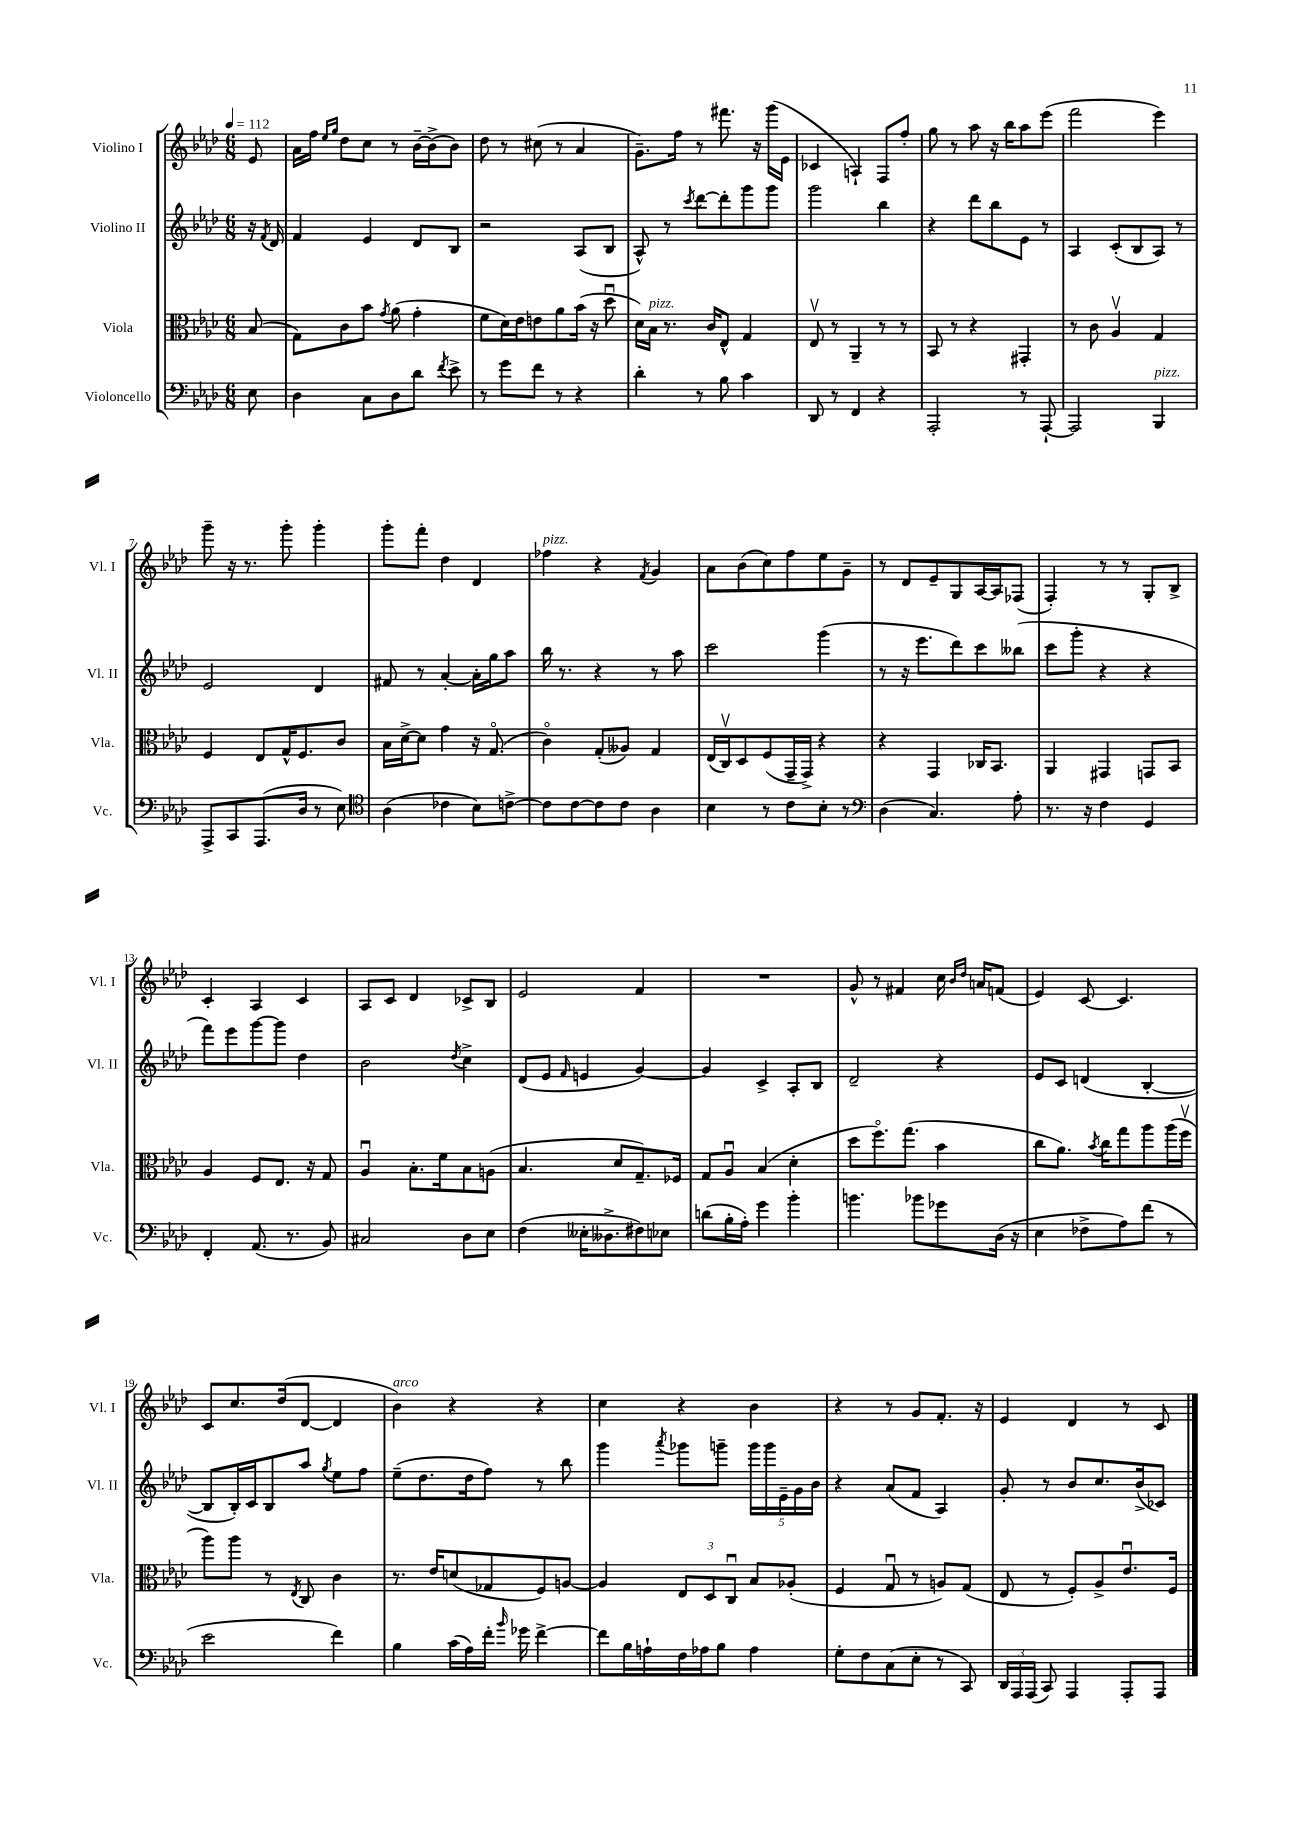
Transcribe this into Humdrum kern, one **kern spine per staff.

**kern	**kern	**kern	**kern
*staff4	*staff3	*staff2	*staff1
*clefF4	*clefC3	*clefG2	*clefG2
*k[b-e-a-d-]	*k[b-e-a-d-]	*k[b-e-a-d-]	*k[b-e-a-d-]
*M6/8	*M6/8	*M6/8	*M6/8
*MM112	*MM112	*MM112	*MM112
8E-	(8B-	16r	8e-
.	.	8qf	.
.	.	16d-	.
=	=	=	=
4D-	8G)	4f	16a-
.	.	.	16ff
.	.	.	16qqee-
.	.	.	16qqgg
.	8c	.	8dd-
8C	8b-	4e-	8cc
.	8qg	.	.
8D-	(8a-	.	8r
8d-	4g'	8d-	[16b-~
.	.	.	(16b-^]
8qf	.	.	.
8e-^	.	8B-	8b-)
=	=	=	=
8r	8f	2r	8dd-
8g	16d-)	.	8r
.	16e-	.	.
8f	8e	.	(8cc#
8r	8a-	.	8r
4r	(16b-	(8A-	4a-
.	16r	.	.
.	8dd-u	8B-	.
=	=	=	=
4d-'	16d-)	8A-^^)	8.g~)
.	16B-	.	.
.	8.r	8r	.
.	.	.	16ff
.	.	8qccc	.
8r	.	[8ddd-	8r
.	16c	.	.
8B-	8E-^^	8ddd-']	8.fff#
4c	4G	8ggg	.
.	.	.	16r
.	.	8ggg	(16ggg
.	.	.	16e-
=	=	=	=
8DD-	8E-v	2ggg	4c-
8r	8r	.	.
4FF	4AA-~	.	4A`)
4r	8r	4bb-	8F
.	8r	.	8ff'
=	=	=	=
2AAA-'	8BB-	4r	8gg
.	8r	.	8r
.	4r	8ddd-	8aa-
.	.	8bb-	16r
.	.	.	16bb-
8r	4GG#'	8e-	8aa-
[8AAA-`	.	8r	(8eee-
=	=	=	=
2AAA-]	8r	4A-	2fff
.	8c	.	.
.	4A-v	(8c'	.
.	.	8B-	.
4BBB-	4G	8A-)	4eee-)
.	.	8r	.
=	=	=	=
8AAA-^	4F	2e-	8ggg~
8CC	.	.	16r
.	.	.	8.r
(8.AAA-	8E-	.	.
.	16G^^	.	8ggg'
16D-	8.F	.	.
8r	.	4d-	4ggg'
8E-)	8c	.	.
=	=	=	=
*clefC4	*	*	*
(4A-	16B-	8f#	8ggg'
.	[16d-^	.	.
.	8d-]	8r	8fff'
4c-	4g	[4a-'	4dd-
8B-)	16r	16a-']	4d-
.	(8.Go	16gg	.
[8c^	.	8aa-	.
=	=	=	=
8c]	4co)	16bb-	4ff-
.	.	8.r	.
[8c	.	.	.
8c]	(8G'	4r	4r
8c	8A--)	.	.
.	.	.	8qf
4A-	4G	8r	4g
.	.	8aa-	.
=	=	=	=
4B-	(16E-	2ccc	8a-
.	16Cv)	.	.
.	8D-	.	(8b-
8r	(8F	.	8cc)
8c	16GG~	.	8ff
.	16GG^)	.	.
8B-'	4r	(4ggg	8ee-
8r	.	.	8g~
=	=	=	=
*clefF4	*	*	*
(4D-	4r	8r	8r
.	.	16r	8d-
.	.	8.eee-	.
4.C)	4GG	.	8e-~
.	.	8ddd-)	8G
.	16C-	8ccc	[16A-
.	8.BB-	.	16A-]
8A-'	.	(8bb--	(8F-
=	=	=	=
8.r	4AA-	8ccc	4F')
.	.	8ggg'	.
16r	.	.	.
4F	4GG#	4r	8r
.	.	.	8r
4GG	8GG	4r	8G'
.	8BB-	.	8B-^
=	=	=	=
4FF'	4A-	8fff)	4c'
.	.	8eee-	.
(8.AA-	8F	[8ggg	4A-
.	8.E-	8ggg]	.
8.r	.	.	.
.	.	4dd-	4c
.	16r	.	.
8BB-)	8G	.	.
=	=	=	=
2C#	4A-u	2b-	8A-
.	.	.	8c
.	8.B-'	.	4d-
.	16f	.	.
.	.	8qdd-	.
8D-	8B-	4cc^	8c-^
8E-	(8A	.	8B-
=	=	=	=
(4F	4.B-	(8d-	2e-
.	.	8e-	.
.	.	16qqf	.
16E--'	.	4e	.
8.D--^	.	.	.
.	8d-	.	.
8F#)	8.G~)	[4g)	4f
8E-	.	.	.
.	16F-	.	.
=	=	=	=
(8d	8G	4g]	2.r
16B-'	8A-u	.	.
16A-')	.	.	.
4g	(4B-	4c^	.
4b-'	4d-'	8A-'	.
.	.	8B-	.
=	=	=	=
4.b	8dd-	2d-~	8g^^
.	8.ffo)	.	8r
.	.	.	4f#
.	(8.gg	.	.
8b-	.	.	.
8g-	4b-	4r	16cc
.	.	.	16qqb-
.	.	.	16qqdd-
.	.	.	16a
(16D-	.	.	(8f
16r	.	.	.
=	=	=	=
4E-	8cc	8e-	4e-)
.	8.a-)	8c	.
8F-^	.	(4d	[8c
.	8qb-	.	.
.	16cc	.	.
8A-)	8gg	.	4.c]
(8f	8aa-	[4B-'	.
8r	(16aa-	.	.
.	16ffv	.	.
=	=	=	=
2e-	8aa-)	8B-]	8c
.	8aa-	16B-')	8.cc
.	.	16c	.
.	8r	8B-	.
.	.	.	(16dd-
.	8qE-	.	.
.	8C	8aa-	[8d-
.	.	8qgg	.
4f)	4c	8ee-	4d-]
.	.	8ff	.
=	=	=	=
4B-	8.r	(8ee-~	4b-)
.	.	8.dd-	.
.	16e-	.	.
(16c	(8d	.	4r
16A-)	.	16dd-	.
16f'	8G-	8ff)	.
16qqb-	.	.	.
16g-	.	.	.
[4f^	8F)	8r	4r
.	[8A	8bb-	.
=	=	=	=
8f]	4A]	4ggg	4cc
16B-	.	.	.
16A`	.	.	.
.	.	8qaaa-	.
16F	12E-	8ggg-	4r
16A-	.	.	.
.	12D-	.	.
8B-	.	8ggg~	.
.	12Cu	.	.
4A-	8B-	20ggg	4b-
.	.	20ggg	.
.	.	20e-~	.
.	(8A-'	.	.
.	.	20g	.
.	.	20b-	.
=	=	=	=
8G'	4F	4r	4r
8F	.	.	.
(8C	8Gu	(8a-	8r
8E-'	8r	8f	8g
8r	8A)	4A-)	8.f'
8CC)	(8G	.	.
.	.	.	16r
=	=	=	=
24DD-	8E-	8g'	4e-
24AAA-	.	.	.
(24AAA-	.	.	.
8CC)	8r	8r	.
4AAA-	8F')	8b-	4d-
.	8A-^	8.cc	.
8AAA-'	8.e-u	.	8r
.	.	(16b-^	.
8AAA-	.	8c-)	8c
.	16F	.	.
==	==	==	==
*-	*-	*-	*-
